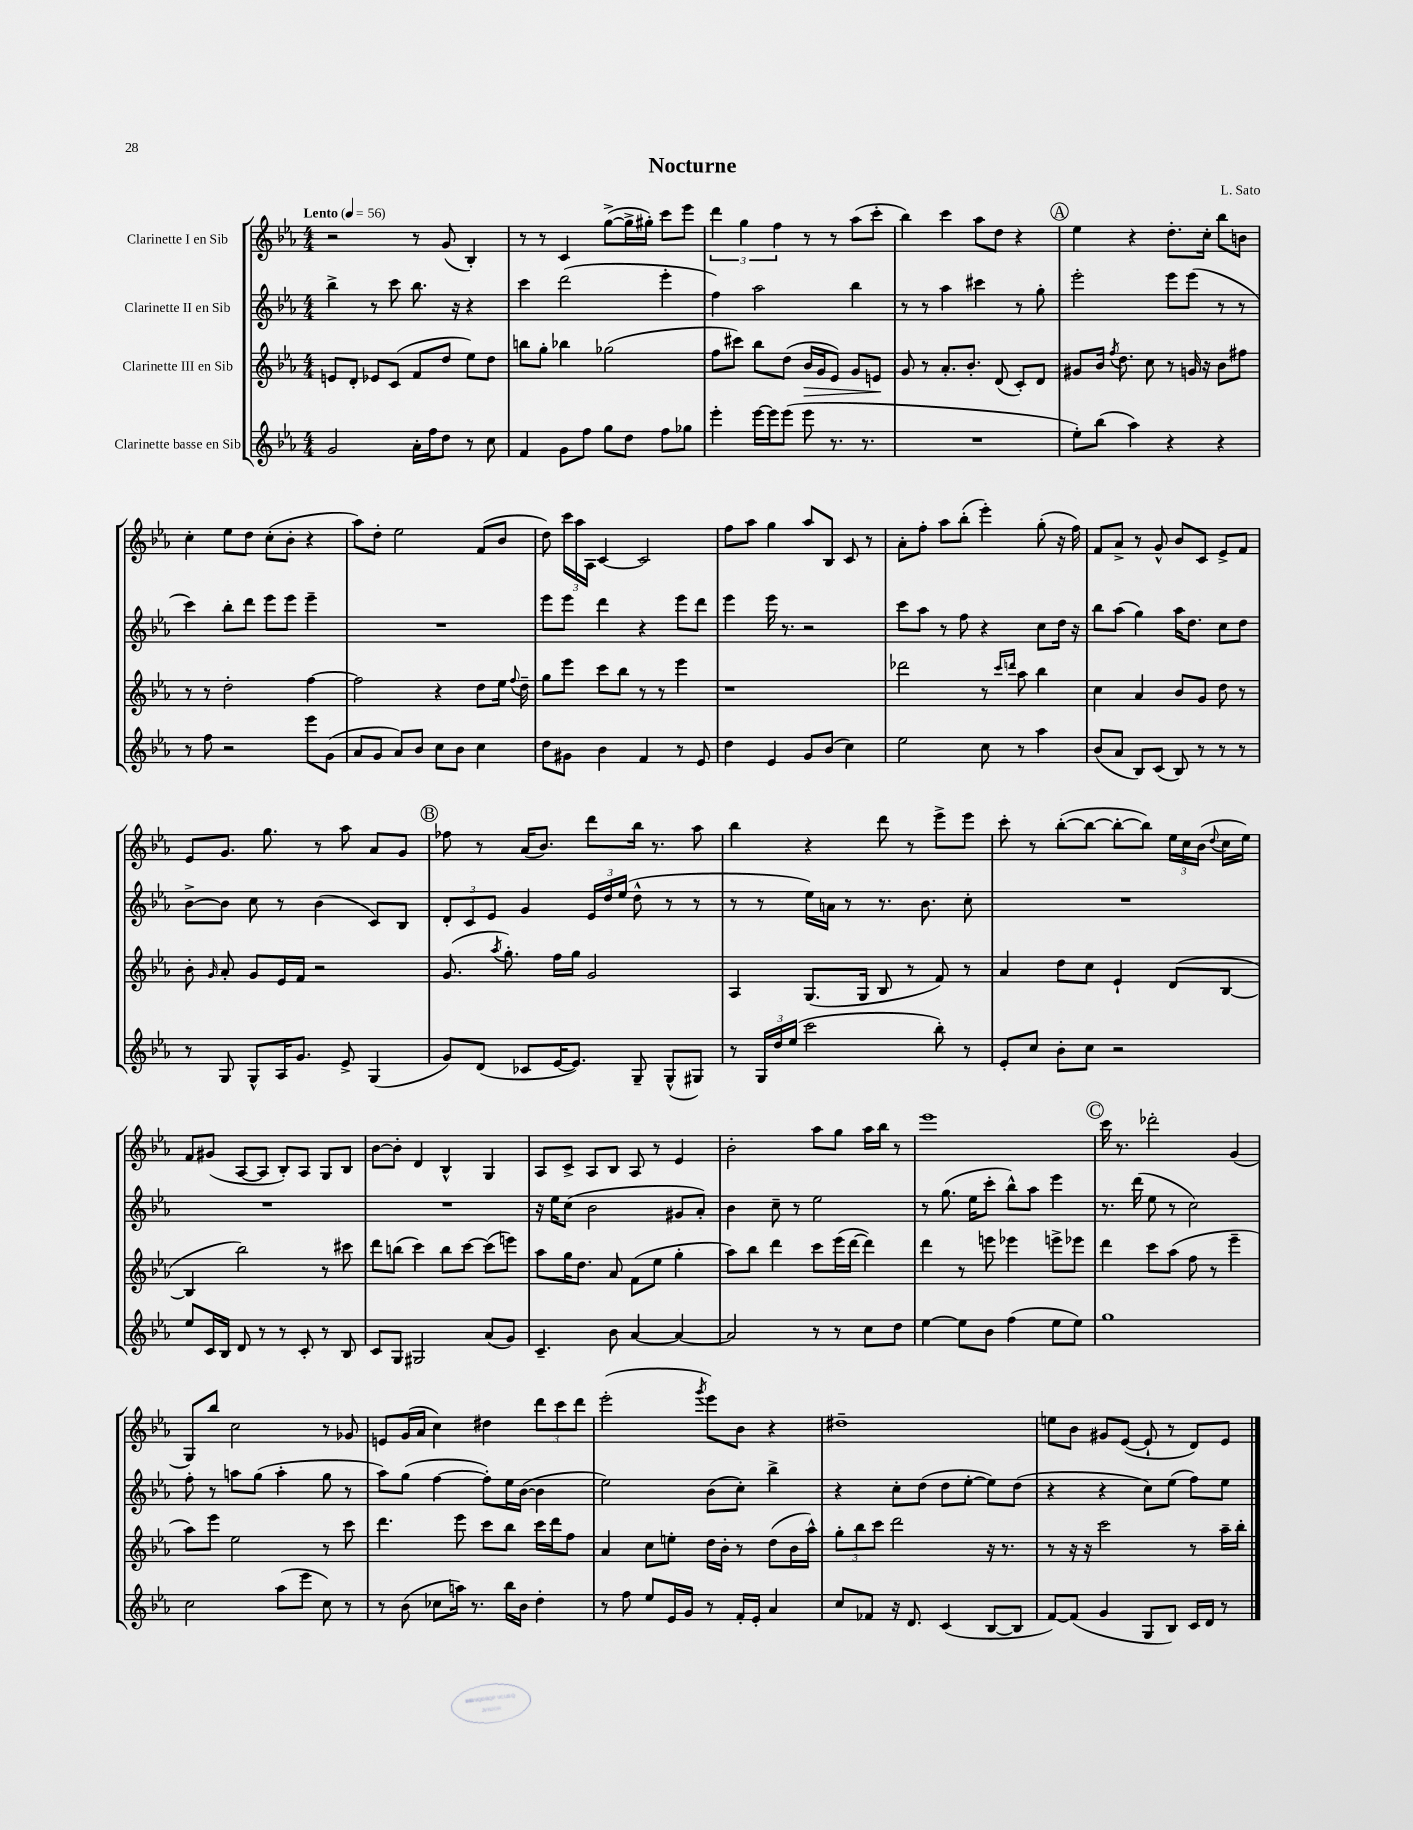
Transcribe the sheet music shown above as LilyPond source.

\header { title = "Nocturne" composer = "L. Sato" }
<<
\new StaffGroup <<
\new Staff = "s0" \with { instrumentName = "Clarinette I en Sib" } {
    \clef treble \key ees \major \numericTimeSignature \time 4/4 \tempo "Lento" 4 = 56
    \autoBeamOff r2 r8 g'8( bes4-.) |
    r8 r8 c'4 g''8[~->( g''16-> gis''16]-.) c'''8[ ees'''8] |
    \tuplet 3/2 { d'''4 g''4 f''4 } r8 r8 aes''8[( c'''8]-. |
    bes''4) c'''4 aes''8[ d''8] r4 |
    \mark \markup { \circle "A" } ees''4 r4 d''8.[-. c''16]-. bes''8[ b'8] |
    c''4-. ees''8[ d''8] c''8[-.( bes'8]-. r4 |
    aes''8[) d''8]-. ees''2 f'8[( bes'8] |
    d''8) \tuplet 3/2 { c'''16[ aes''16 aes16] } c'4~ c'2 |
    f''8[ aes''8] g''4 aes''8[ bes8] c'8 r8 |
    aes'8[-. f''8]-. aes''8[ bes''8]-.( ees'''4-.) g''8-.( r16 f''16) |
    f'8[ aes'8]-> r8 g'8-^ bes'8[ c'8] ees'8[-> f'8] |
    ees'8[ g'8.] g''8. r8 aes''8 aes'8[ g'8] |
    \mark \markup { \circle "B" } fes''8 r8 aes'16[( bes'8.]) d'''8[ bes''16] r8. aes''8 |
    bes''4 r4 d'''8 r8 ees'''8[-> ees'''8] |
    c'''8-. r8 bes''8[~-.( bes''8]~ bes''8[~-. bes''8]) \tuplet 3/2 { ees''16[ c''16 bes'16]( } \appoggiatura { d''8 } c''16[ ees''16]) |
    f'8[ gis'8]( aes8[~ aes8] bes8[-.) aes8] g8[ bes8] |
    bes'8[~ bes'8]-. d'4 bes4-^ g4 |
    aes8[ c'8]-> aes8[ bes8] aes8 r8 ees'4 |
    bes'2-. aes''8[ g''8] aes''16[ bes''16] r8 |
    ees'''1 |
    \mark \markup { \circle "C" } c'''16 r8. des'''2-. g'4( |
    g8[) bes''8] c''2 r8 ges'8 |
    e'8[ g'16( aes'16] c''4) dis''4 \tuplet 3/2 { d'''8[ c'''8 d'''8] } |
    ees'''2-.( \acciaccatura { g'''8 } ees'''8[) bes'8] r4 |
    dis''1-- |
    e''8[ bes'8] gis'8[ ees'8]~( ees'8-! r8 d'8[) ees'8] \bar "|." |
}
\new Staff = "s1" \with { instrumentName = "Clarinette II en Sib" } {
    \clef treble \key ees \major \numericTimeSignature \time 4/4
    \autoBeamOff bes''4-> r8 c'''8 bes''8. r16 r4 |
    c'''4 d'''2( ees'''4-. |
    f''4) aes''2 bes''4 |
    r8 r8 aes''4 cis'''4 r8 g''8-. |
    \mark \markup { \circle "A" } ees'''2-. ees'''8[ ees'''8]( r8 r8 |
    c'''4) bes''8[-. d'''8] ees'''8[ ees'''8] ees'''4-- |
    R1 |
    ees'''8[ ees'''8] d'''4 r4 ees'''8[ d'''8] |
    ees'''4 ees'''16 r8. r2 |
    c'''8[ aes''8] r8 f''8 r4 c''8[ d''16] r16 |
    bes''8[ aes''8]( g''4) aes''16[ d''8.] c''8[ d''8] |
    bes'8[~-> bes'8] c''8 r8 bes'4( c'8[) bes8] |
    \mark \markup { \circle "B" } \tuplet 3/2 { d'8[-. c'8 ees'8] } g'4 \tuplet 3/2 { ees'16[ d''16 ees''16]( } d''8-^ r8 r8 |
    r8 r8 ees''16[) a'16] r8 r8. bes'8. c''8-. |
    R1 |
    R1 |
    R1 |
    r16 ees''16[ c''8]( bes'2 gis'8[ aes'8]-.) |
    bes'4 c''8-- r8 ees''2 |
    r8 g''8.( ees''16[ c'''8]-. bes''8[-^) aes''8] ees'''4 |
    \mark \markup { \circle "C" } r8. d'''16( ees''8 r8 c''2) |
    f''8-. r8 a''8[ g''8]( a''4-. g''8 r8 |
    aes''8[) g''8]( f''4~ f''8[-.) ees''16 bes'16]~( bes'4 |
    ees''2) bes'8[( c''8]-.) bes''4-> |
    r4 c''8[-. d''8]( d''8[ ees''8]~-. ees''8[) d''8]( |
    r4 r4 c''8[) ees''8]( f''8[) ees''8] \bar "|." |
}
\new Staff = "s2" \with { instrumentName = "Clarinette III en Sib" } {
    \clef treble \key ees \major \numericTimeSignature \time 4/4
    \autoBeamOff e'8[ d'8]-. ees'8[ c'8]( f'8[ d''8] ees''8[) d''8] |
    b''8[ g''8]-. bes''4 ges''2( |
    f''8[ cis'''8]) bes''8[ d''8]( bes'16[\> g'16 ees'8]) g'8[ e'8]\! |
    g'8 r8 aes'8.[-. bes'8.]-. d'8( c'8[-.) d'8] |
    \mark \markup { \circle "A" } gis'8[ bes'16] \acciaccatura { f''8 } d''8. c''8 r8 g'16 r16 bes'8[ fis''8] |
    r8 r8 d''2-. f''4~ |
    f''2 r4 d''8[ ees''16] \appoggiatura { f''8 } d''16-- |
    g''8[ ees'''8] c'''8[ bes''8] r8 r8 ees'''4 |
    r1 |
    des'''2 r8 \grace { c'''16[ d'''16] } aes''8 bes''4 |
    c''4 aes'4 bes'8[ g'8] d''8 r8 |
    bes'8-. \grace { g'16 } aes'8-. g'8[ ees'16 f'16] r2 |
    \mark \markup { \circle "B" } g'8.( \acciaccatura { aes''8 } g''8.-.) f''16[ g''16] g'2 |
    aes4 g8.[( g16] bes8 r8 f'8) r8 |
    aes'4 d''8[ c''8] ees'4-! d'8[( bes8]~ |
    bes4 bes''2) r8 cis'''8 |
    d'''8[ b''8]( c'''4) b''8[ c'''8]~ c'''8[( e'''8]) |
    aes''8[ g''16 d''8.] aes'8 f'8[( ees''8] g''4-. |
    aes''8[) bes''8] d'''4 c'''8[ ees'''16( d'''16]~ d'''4) |
    d'''4 r8 e'''8 ees'''4 e'''8[-> ees'''8] |
    \mark \markup { \circle "C" } d'''4 c'''8[ aes''8]( f''8 r8 ees'''4-- |
    aes''8[) ees'''8] ees''2 r8 c'''8 |
    d'''4. ees'''8 c'''8[ bes''8] c'''16[ d'''16 f''8] |
    aes'4 c''8[ e''8]-. d''16[ bes'16]-. r8 d''8[( bes'16 aes''16]-^) |
    \tuplet 3/2 { g''8[-. bes''8 c'''8] } d'''2 r16 r8. |
    r8 r16 r16 c'''2 r8 aes''16[-- bes''16]-. \bar "|." |
}
\new Staff = "s3" \with { instrumentName = "Clarinette basse en Sib" } {
    \clef treble \key ees \major \numericTimeSignature \time 4/4
    \autoBeamOff g'2 aes'16[-. f''16 d''8] r8 c''8 |
    f'4 g'8[ f''8] g''8[ d''8] f''8[ ges''8] |
    ees'''4-. ees'''16[~ ees'''16 ees'''8]( ees'''8 r8. r8. |
    R1 |
    \mark \markup { \circle "A" } ees''8[-.) bes''8]( aes''4) r4 r4 |
    r8 f''8 r2 ees'''8[ g'8]( |
    aes'8[ g'8] aes'8[) bes'8] c''8[ bes'8] c''4 |
    d''8[ gis'8] bes'4 f'4 r8 ees'8 |
    d''4 ees'4 g'8[ bes'8]( c''4) |
    ees''2 c''8 r8 aes''4 |
    bes'8[( aes'8] bes8[) c'8]( bes8) r8 r8 r8 |
    r8 g8 g8[-^ aes16 g'8.] ees'8-> g4( |
    \mark \markup { \circle "B" } g'8[) d'8]( ces'8[ ees'16~ ees'8.]) g8-- g8[-^( gis8]) |
    r8 \tuplet 3/2 { g16[ d''16 ees''16]( } c'''2 bes''8-.) r8 |
    ees'8[-. c''8] bes'8[-. c''8] r2 |
    ees''8[ c'16 bes16] d'8 r8 r8 c'8-. r8 bes8 |
    c'8[ g8] gis2 aes'8[( g'8]) |
    c'4.-- bes'8 aes'4~ aes'4~ |
    aes'2 r8 r8 c''8[ d''8] |
    ees''4~ ees''8[ bes'8] f''4( ees''8[ ees''8]) |
    \mark \markup { \circle "C" } g''1 |
    c''2 aes''8[( ees'''8] c''8) r8 |
    r8 bes'8( ces''8[ a''16]) r8. bes''16[ bes'16] d''4-. |
    r8 f''8 ees''8[ ees'16 g'16] r8 f'16[-. ees'16]-. aes'4 |
    c''8[ fes'8] r16 d'8. c'4( bes8[~ bes8] |
    f'8[~) f'8]( g'4 g8[ bes8]) c'16[ d'16] r8 \bar "|." |
}
>>
>>
\layout { \context { \Score \remove "Bar_number_engraver" } }
